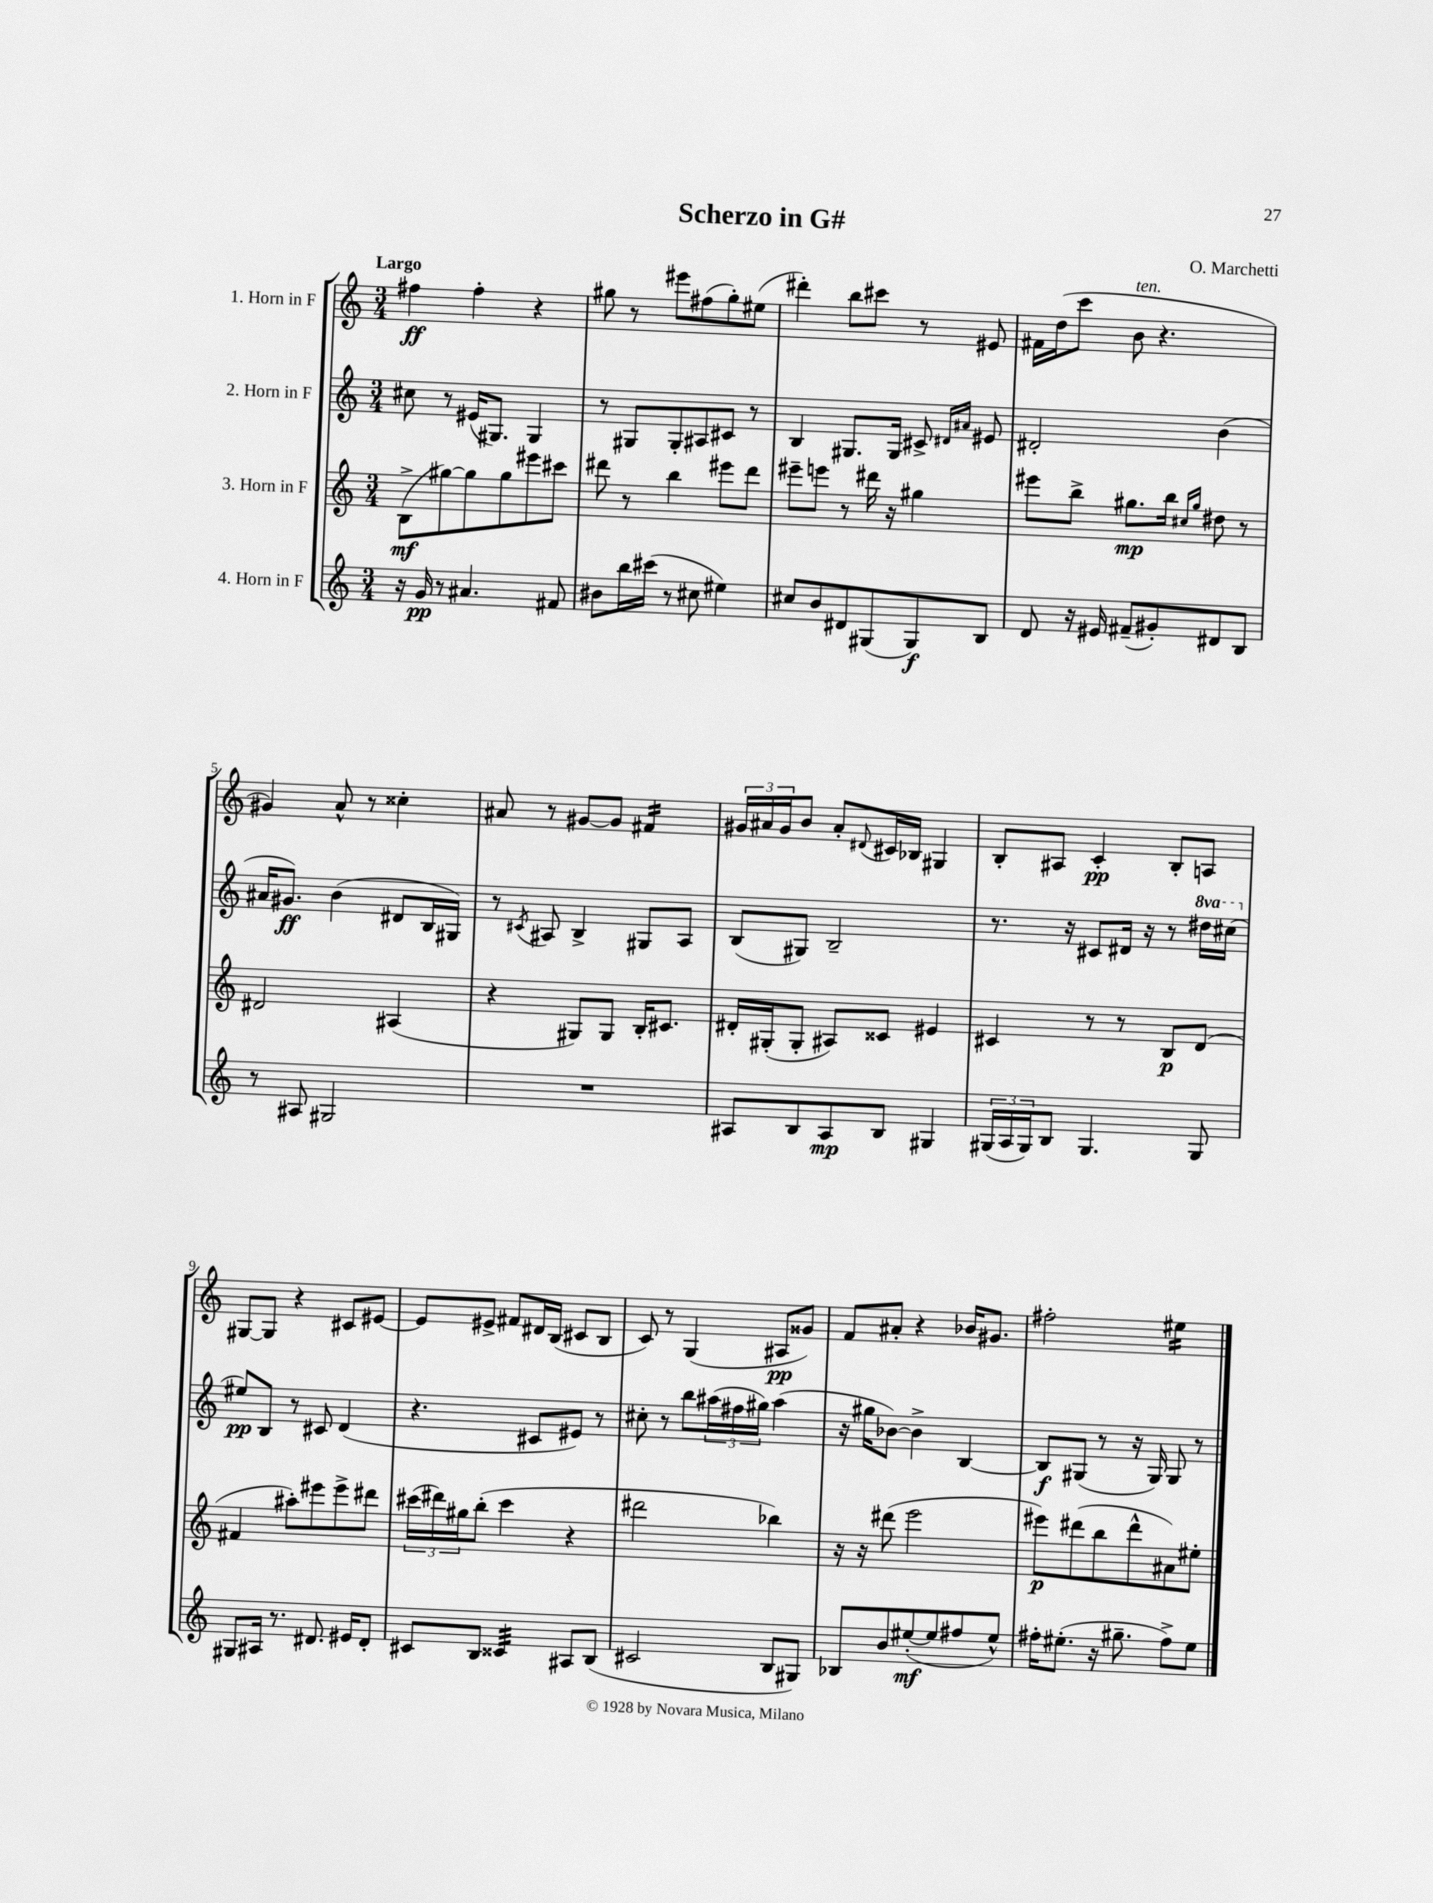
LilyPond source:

\header { title = "Scherzo in G#" composer = "O. Marchetti" }
<<
\new StaffGroup <<
\new Staff = "s0" \with { instrumentName = "1. Horn in F" } {
    \clef treble \key c \major \numericTimeSignature \time 3/4 \tempo "Largo"
    fis''4\ff fis''4-. r4 |
    gis''8 r8 eis'''8 fis''8( gis''8-.) eis''8( |
    dis'''4-.) b''8 cis'''8 r8 eis'8 |
    fis'16 d''16( c'''8 b'8^\markup { \italic "ten." } r4. |
    gis'4) a'8-^ r8 cisis''4-. |
    ais'8 r8 gis'8~ gis'8 fis'4:16 |
    \tuplet 3/2 { gis'16 ais'16 gis'16 } b'8 ais'8-. \appoggiatura { dis'8 } cis'16 bes16 gis4 |
    b8-. ais8 c'4-.\pp b8-. a8 |
    gis8~ gis8 r4 cis'8 eis'8~ |
    eis'8 eis'8-> fis'8 dis'16 b16( cis'8 b8 |
    c'8) r8 g4( ais8\pp gisis'8) |
    f'8 ais'8-. r4 bes'16 gis'8. |
    fis''2-. eis''4:16 \bar "|." |
}
\new Staff = "s1" \with { instrumentName = "2. Horn in F" } {
    \clef treble \key c \major \numericTimeSignature \time 3/4 \set Staff.ottavationMarkups = #ottavation-simple-ordinals
    cis''8 r8 eis'16( gis8.) gis4 |
    r8 gis8 gis8-. ais8 cis'8 r8 |
    b4 gis8. gis16 cis'8-> \grace { dis'16 ais'16 } eis'8 |
    dis'2-. b'4( |
    ais'16 gis'8.\ff) b'4( dis'8 b16 gis16) |
    r8 \acciaccatura { cis'8 } ais8 b4-> gis8 ais8 |
    b8( gis8) b2-- |
    r8. r16 cis'8 dis'16 r16 r8 \ottava #1 dis'''16 cis'''16( \ottava #0 |
    eis''8\pp) b8 r8 cis'8 d'4( |
    r4. cis'8 eis'8) r8 |
    cis''8-. r8 b''8 \tuplet 3/2 { ais''16( fis''16 gis''16) } ais''4( |
    r16 gis''16 bes'8~) bes'4-> b4~ |
    b8\f gis8( r8 r16 gis16) gis8 r8 \bar "|." |
}
\new Staff = "s2" \with { instrumentName = "3. Horn in F" } {
    \clef treble \key c \major \numericTimeSignature \time 3/4
    b8->\mf( gis''8~) gis''8 gis''8 eis'''8 cis'''8 |
    dis'''8 r8 b''4 eis'''8 dis'''8 |
    eis'''8-- e'''8 r8 dis'''16 r16 gis''4 |
    eis'''8 b''8-> gis''8.\mp b''16 \grace { cis''16 gis''16 } dis''8 r8 |
    dis'2 ais4( |
    r4 gis8) gis8 b16-. cis'8. |
    dis'16-. gis16-.( gis8-. ais8) cisis'8 eis'4 |
    cis'4 r8 r8 b8\p d'8( |
    fis'4 ais''8-.) eis'''8 eis'''8-> dis'''8 |
    \tuplet 3/2 { cis'''16( dis'''16) gis''16 } b''8-.( cis'''4 r4 |
    dis'''2 bes''4) |
    r16 r16 dis'''8( e'''2 |
    eis'''8\p) dis'''8( b''8 dis'''8-^ ais'8) eis''8-. \bar "|." |
}
\new Staff = "s3" \with { instrumentName = "4. Horn in F" } {
    \clef treble \key c \major \numericTimeSignature \time 3/4
    r16 g'16\pp r8 ais'4. fis'8 |
    bis'8 b''16 cis'''16( r8 cis''8 eis''4) |
    cis''8 b'8 dis'8 gis8( gis8\f) b8 |
    d'8 r16 eis'16 fis'8--( gis'8-.) dis'8 b8 |
    r8 ais8 gis2 |
    R2. |
    ais8 b8 ais8\mp b8 gis4 |
    \tuplet 3/2 { gis16( a16 gis16) } b8 gis4. gis8 |
    gis8 ais16 r8. dis'8. eis'16 dis'8-. |
    cis'8 b8 cisis'4:32 ais8 b8( |
    cis'2 b8 gis8) |
    bes8 b'8 eis''8~-.\mf( eis''8 fis''8 eis''8-^) |
    fis''16-. eis''8.-.( r16 gis''8.-- fis''8->) eis''8 \bar "|." |
}
>>
>>
